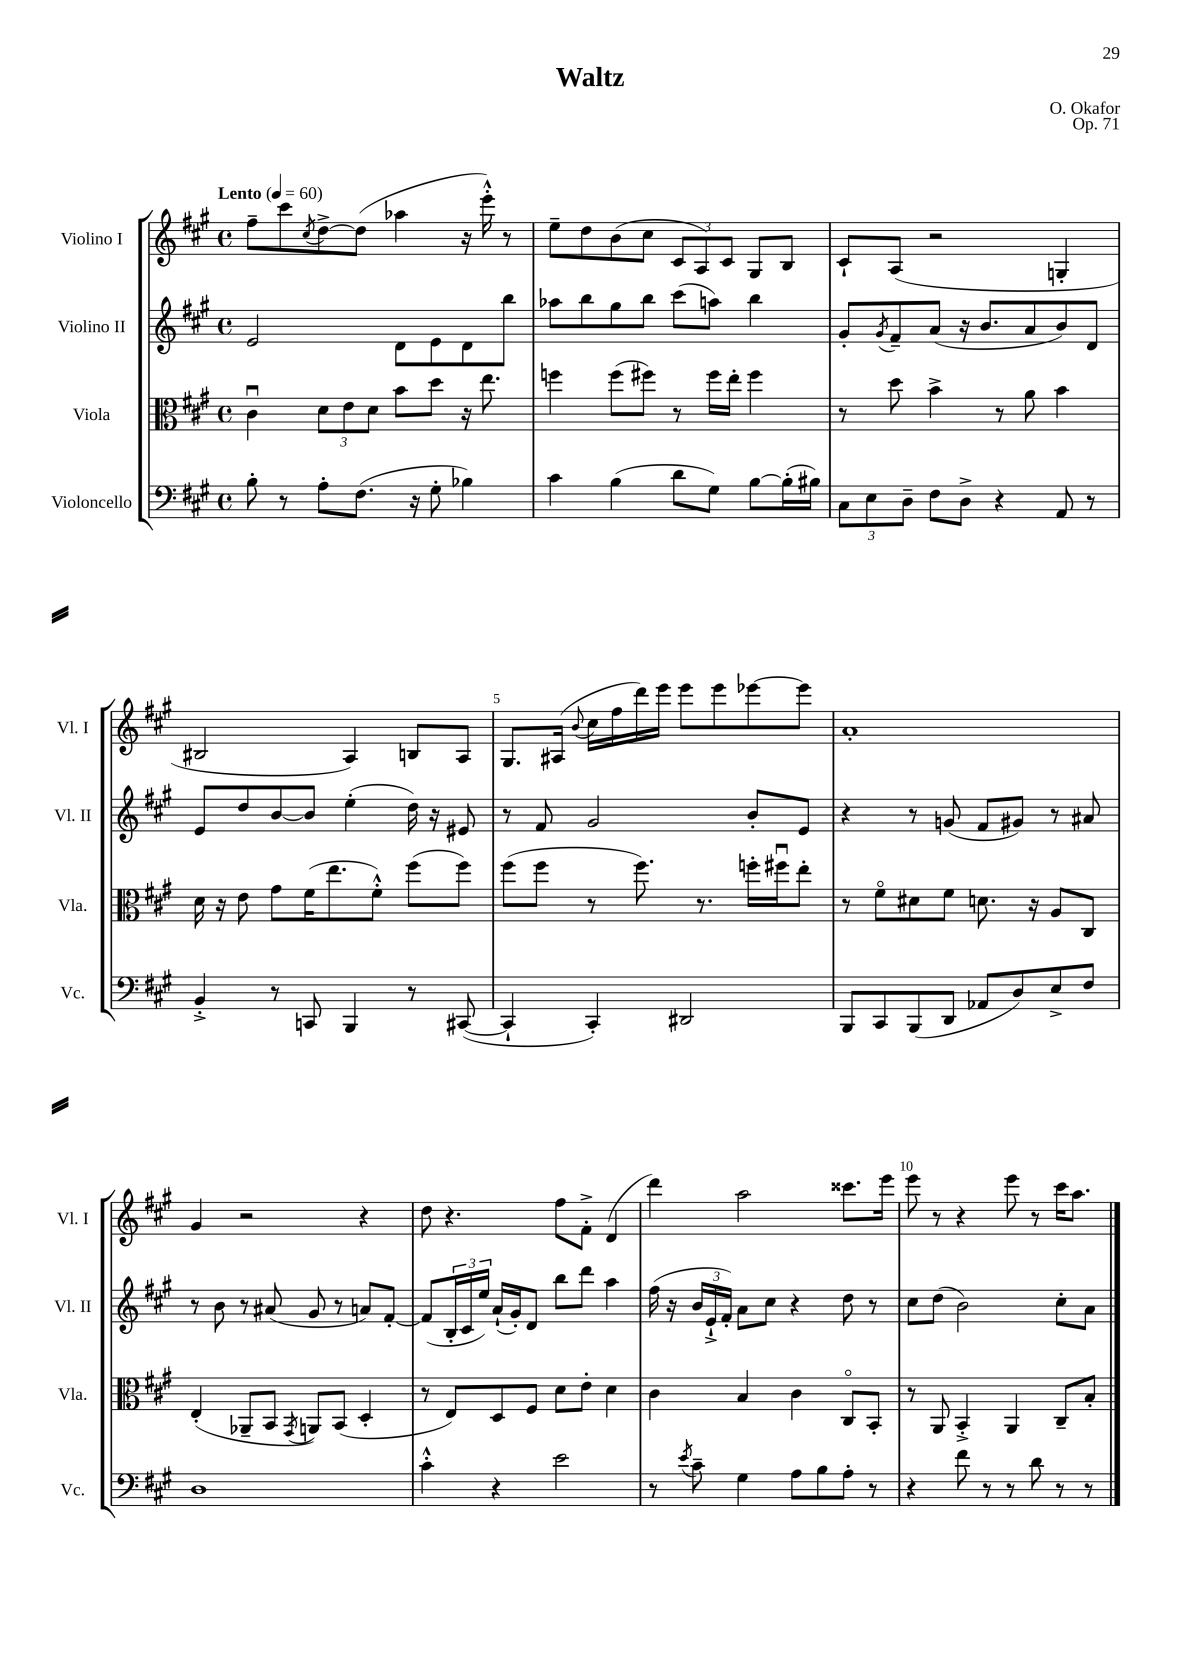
\header { title = "Waltz" composer = "O. Okafor" opus = "Op. 71" }
<<
\new StaffGroup <<
\new Staff = "s0" \with { instrumentName = "Violino I" shortInstrumentName = "Vl. I" } {
    \clef treble \key a \major \defaultTimeSignature \time 4/4 \tempo "Lento" 4 = 60
    fis''8-- cis'''8 \acciaccatura { cis''8 } d''8~-> d''8( aes''4 r16 e'''16-.-^) r8 |
    e''8-- d''8 b'8( cis''8 \tuplet 3/2 { cis'8 a8) cis'8 } gis8 b8 |
    cis'8-! a8( r2 g4-. |
    bis2 a4) b8 a8 |
    gis8. ais16( \appoggiatura { b'8 } cis''16 fis''16 d'''16) e'''16 e'''8 e'''8 ees'''8~ ees'''8 |
    a'1-. |
    gis'4 r2 r4 |
    d''8 r4. fis''8 fis'8-.-> d'4( |
    d'''4) a''2 cisis'''8. e'''16 |
    e'''8 r8 r4 e'''8 r8 cis'''16 a''8. \bar "|." |
}
\new Staff = "s1" \with { instrumentName = "Violino II" shortInstrumentName = "Vl. II" } {
    \clef treble \key a \major \defaultTimeSignature \time 4/4
    e'2 d'8 e'8 d'8 b''8 |
    aes''8 b''8 gis''8 b''8 cis'''8( a''8) b''4 |
    gis'8-. \acciaccatura { gis'8 } fis'8-- a'8( r16 b'8. a'8 b'8) d'8 |
    e'8 d''8 b'8~ b'8 e''4-.( d''16) r16 eis'8 |
    r8 fis'8 gis'2 b'8-. e'8 |
    r4 r8 g'8( fis'8 gis'8) r8 ais'8 |
    r8 b'8 r8 ais'8( gis'8 r8 a'8) fis'8~-. |
    fis'8( \tuplet 3/2 { b16-. cis'16 e''16) } a'16-!( gis'16-.) d'8 b''8 d'''8 a''4 |
    fis''16( r16 \tuplet 3/2 { b'16 e'16-!-> fis'16-.) } a'8 cis''8 r4 d''8 r8 |
    cis''8 d''8( b'2) cis''8-. a'8 \bar "|." |
}
\new Staff = "s2" \with { instrumentName = "Viola" shortInstrumentName = "Vla." } {
    \clef alto \key a \major \defaultTimeSignature \time 4/4
    cis'4\downbow \tuplet 3/2 { d'8 e'8 d'8 } b'8 d''8 r16 e''8. |
    f''4 f''8( fis''8) r8 fis''16 e''16-. fis''4 |
    r8 d''8 b'4-> r8 a'8 b'4 |
    d'16 r16 e'8 gis'8 fis'16( e''8. fis'8-.-^) fis''8( fis''8) |
    fis''8( fis''8 r8 fis''8.) r8. f''16-. fis''16\downbow e''8-. |
    r8 fis'8\flageolet dis'8 fis'8 d'8. r16 a8 cis8 |
    e4-.( aes,8-- b,8 \acciaccatura { gis,8 } a,8) b,8( d4-. |
    r8 e8) d8 fis8 d'8 e'8-. d'4 |
    cis'4 b4 cis'4 cis8\flageolet b,8-. |
    r8 a,8 b,4-.-> a,4 cis8-- b8-. \bar "|." |
}
\new Staff = "s3" \with { instrumentName = "Violoncello" shortInstrumentName = "Vc." } {
    \clef bass \key a \major \defaultTimeSignature \time 4/4
    b8-. r8 a8-. fis8.( r16 gis8-. bes4) |
    cis'4 b4( d'8 gis8) b8~ b16-.( bis16) |
    \tuplet 3/2 { cis8 e8 d8-- } fis8 d8-> r4 a,8 r8 |
    b,4-.-> r8 c,8 b,,4 r8 cis,8~( |
    cis,4-! cis,4-.) dis,2 |
    b,,8 cis,8 b,,8( d,8 aes,8 d8) e8-> fis8 |
    d1 |
    cis'4-.-^ r4 e'2 |
    r8 \acciaccatura { e'8 } cis'8-- gis4 a8 b8 a8-. r8 |
    r4 fis'8 r8 r8 d'8 r8 r8 \bar "|." |
}
>>
>>
\layout { \context { \Score \override BarNumber.break-visibility = ##(#f #t #t) barNumberVisibility = #(every-nth-bar-number-visible 5) } }
